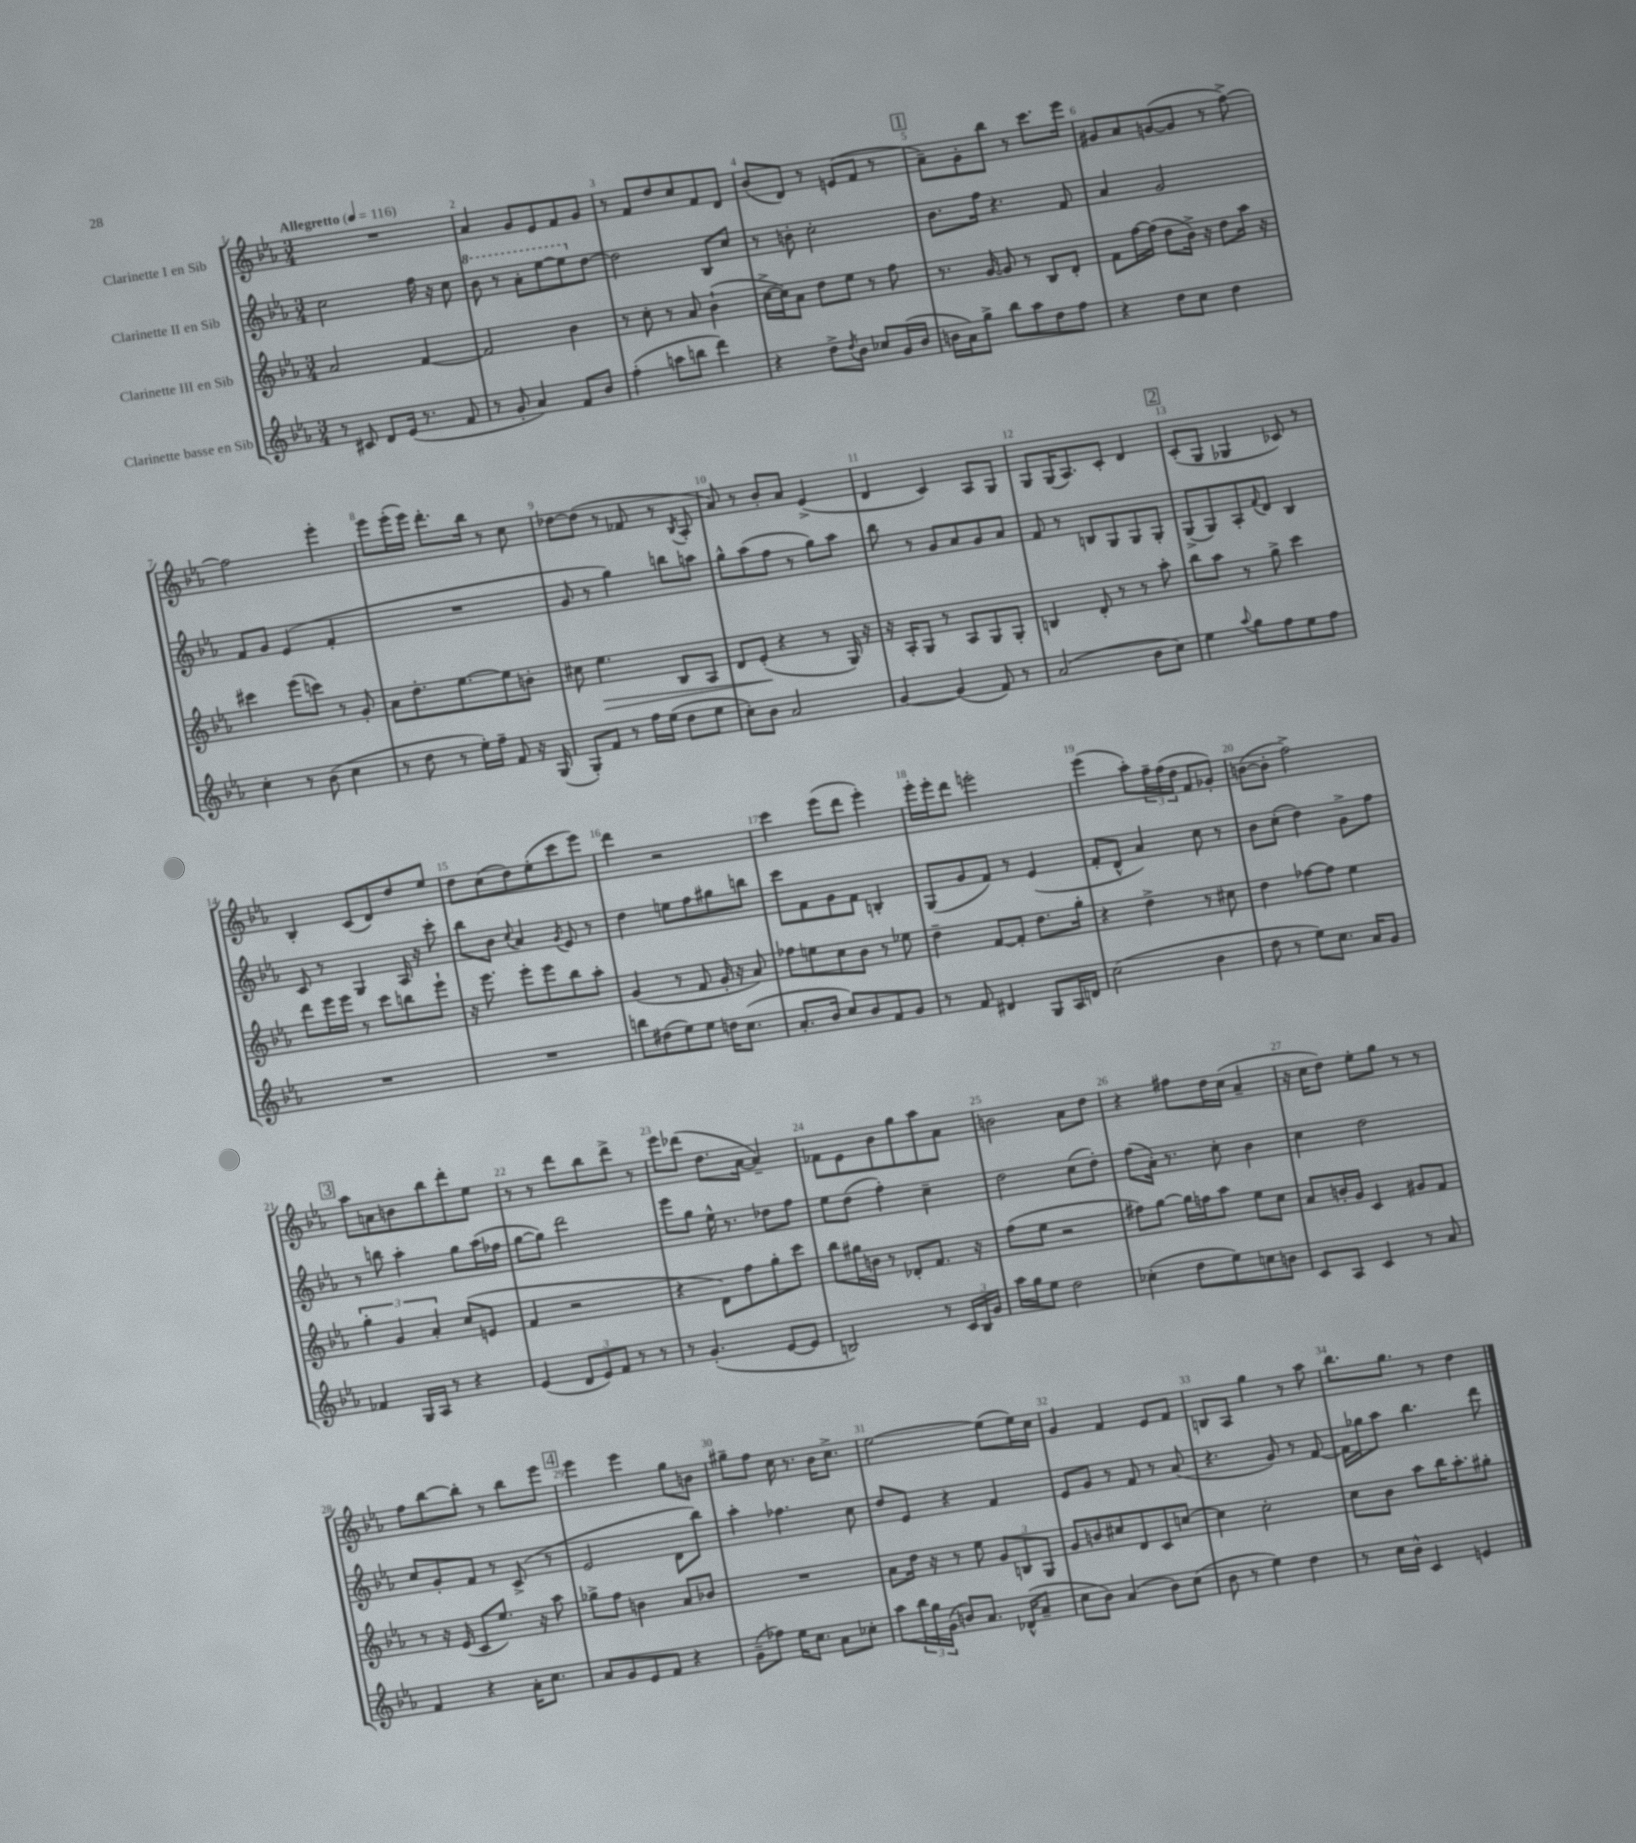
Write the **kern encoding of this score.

**kern	**kern	**kern	**kern
*staff4	*staff3	*staff2	*staff1
*clefG2	*clefG2	*clefG2	*clefG2
*k[b-e-a-]	*k[b-e-a-]	*k[b-e-a-]	*k[b-e-a-]
*M3/4	*M3/4	*M3/4	*M3/4
*MM116	*MM116	*MM116	*MM116
8r	2a-	2cc	2.r
8c#	.	.	.
8d	.	.	.
(16e-	.	.	.
8.r	.	.	.
.	[4f	16ff	.
.	.	16r	.
8f	.	8cc	.
=	=	=	=
8r	2f]	8bb-	4a-
8g'	.	8r	.
4a-)	.	8aa-'	8g
.	.	[8eee-	8e-
8f	4b-	8eee-]	8f
8b-	.	[8dd	8g
=	=	=	=
(4ff'	8r	2dd]	8r
.	8cc'	.	8f
8aa	8r	.	8dd
8bb	8a-	.	8cc
4ddd)	(4b-`	8B-	8f
.	.	8cc	8d
=	=	=	=
4r	[16cc^	8r	(8b-
.	16cc])	.	.
.	8a-	8b'	8d)
8dd^	8dd	2cc'	8r
8qdd	.	.	.
8b-	8ee-	.	(8e
8cc-	8r	.	8f
(16g	8ff	.	8r
16b-	.	.	.
=	=	=	=
16b	8.r	8.b-	8a-~)
16a-)	.	.	.
8gg^	.	.	8g'
.	[16g	16ff	.
8bb-	8g]	4.r	8bb-
8aa-	8r	.	8r
8dd	8B-	.	8.ccc
8ff	8d'	8f	.
.	.	.	16eee-
=	=	=	=
4r	8f	4a-	8g#
.	[16ff	.	8a-
.	(16ff]	.	.
8dd	8dd	2g	([8g
8cc	16b-^)	.	8g]
.	16r	.	.
4dd	8dd	.	8r
.	16aa-	.	[8ff^)
.	16r	.	.
=	=	=	=
4cc'	4ccc#	8f	2ff]
.	.	8g	.
8r	(8eee-	(4e-	.
(8b-	8ccc)	.	.
4cc	8r	4f'	4eee-'
.	8g'	.	.
=	=	=	=
8r	8a-	2.r	8eee-
8dd	8.dd'	.	(16eee-'
.	.	.	16eee-)
8r	.	.	8.ddd'
.	[8.ee-	.	.
16ee-')	.	.	.
16ff~	.	.	16bb-
8f	8ee-]	.	8r
16r	8b'	.	8cc
(16G	.	.	.
=	=	=	=
8G')	8cc#	8g	[8dd-
8f	4.ee-	8r	(8dd-]
8r	.	4gg)	8r
16ff	.	.	8f-
(16ee-	.	.	.
8dd	8B-	8bb	8r
.	.	.	8qB-
8ee-	8A-	8aa	8A-'
=	=	=	=
8cc')	8d	8gg^^	8a-)
8b-	(8e-'	(8aa-	8r
2a-	4r	8ff	8b-'
.	.	8r	8a-
.	8r	8gg)	(4e-^
.	16G)	8aa-	.
.	16r	.	.
=	=	=	=
[4g	16r	8bb-	4d
.	16A-'	.	.
.	8G	8r	.
(4g]	8r	8g	4c)
.	8A-	8a-	.
8f)	8G	8g	8A-
8r	8G'	8a-	8G
=	=	=	=
(2a-	4B	8f	8G
.	.	8r	(16G
.	.	.	8.A-)
.	8d'	8B	.
.	8r	8G	8c'
8b-	8r	8G	4d
8cc)	8aa-'	8G'	.
=	=	=	=
4ee-	8bb-	(8G^	(8c'
.	8aa-	8G)	8G
8qqaa-	.	.	.
8gg	8r	8A-'	4G-
.	.	8qqf	.
8ff	8gg^	8d	.
8ee-	4ccc	4B-	8c-)
8ff	.	.	8r
=	=	=	=
2.r	8ddd	8c	4B-'
.	16eee-	8r	.
.	16eee-	.	.
.	8r	4G	(8c
.	8ccc	.	8d)
.	8bb	16A-	8dd
.	.	16r	.
.	8eee-`	8ccc'	8ee-
=	=	=	=
2.r	16r	8bb-	8dd
.	8.eee-	.	.
.	.	8b-	(8cc
.	.	8qqcc	.
.	8eee-'	4a-	8dd)
.	8eee-	.	(8ee-'
.	.	8qg	.
.	8bb-	8e-	8ccc
.	8aa-'	8r	8eee-)
=	=	=	=
8bb	(4g	4dd	4ddd
(8dd#	.	.	.
8ee-)	8r	8ee	2r
8ee-	8f	8ff	.
16dd	16g'	8gg#	.
(8.cc	16r	.	.
.	8a-)	8bb	.
=	=	=	=
8.a-'	8ff-	8ccc	4ccc
.	8ee	8f	.
16b-	.	.	.
8cc)	8cc	8g	(8eee-
8b-	8b-	8f	8ddd
8f	8r	4B'	4eee-')
8g	8ee-	.	.
=	=	=	=
8r	4dd~	(8G	16eee-'
.	.	.	16eee-'
8f	.	8g	8ddd
4d#	[8f	8f)	2eee'
.	8f']	8r	.
8G	8.dd	(4e-	.
16A-	.	.	.
16d	16gg'	.	.
=	=	=	=
(2cc	4r	8f'	(4eee-
.	.	8d^^	.
.	4dd^	4a-)	8aa-')
.	.	.	24ff~
.	.	.	(24ff
.	.	.	24dd
4b-	8r	8cc	8f
.	8cc#	8r	8g-')
=	=	=	=
8dd	4dd	8b-	([8b
8r	.	(8cc'	8b']
8ee-)	[8ff-	4dd)	2ff^)
8.cc	8ff-]	.	.
.	4ee-	8g^	.
16a-	.	.	.
8g	.	8ff	.
=	=	=	=
4f-	6gg'	8r	8aa-
.	.	8bb	8a
.	6g	.	.
16G	.	4aa-'	8b
16A-	.	.	.
.	6a-'	.	.
8r	.	.	8bb-
4r	(8cc	8gg	8ddd'
.	8e	(16aa-	8ee-
.	.	16ff-	.
=	=	=	=
(4e-	4f	[8gg	8r
.	.	8gg])	8r
12d	2r	2ddd	8ddd
12e-)	.	.	.
.	.	.	8bb-
12f	.	.	.
8r	.	.	8ddd^
8r	.	.	8r
=	=	=	=
8r	4r	8eee-	8eee-
(4.g'	.	8gg	(8ddd-
.	8d)	16ee-^^	8.dd
.	.	8.r	.
.	8ff	.	.
.	.	.	[16a-
[8e-	8gg'	8dd-	4a-~])
8e-]	8ccc	8ff	.
=	=	=	=
2B)	8bb-	8ee-	8f-
.	16gg#	(8dd	8e-
.	16b	.	.
.	8r	4ff')	8b-
.	8d-'	.	8gg
8r	8.f	4cc~	8aa-
24c	.	.	8a-
24B	.	.	.
.	16r	.	.
24g	.	.	.
=	=	=	=
16aa-	(8ff	2dd	2b
16gg	.	.	.
8ee-	8ee-	.	.
2dd	2r	.	.
.	.	(8cc	8a-
.	.	8dd')	8dd
=	=	=	=
(4cc-'	8ff#)	(8ff	4r
.	[8gg	16a-')	.
.	.	8.r	.
8dd	16gg]	.	8ff#
.	16ff	.	.
8ee-)	8aa-	8cc'	16dd
.	.	.	(16cc
8cc	8ee-	4b-	4a-~
8b	8cc	.	.
=	=	=	=
8c	8a-	4cc	16r
.	.	.	16cc
8A-	16b'	.	8dd)
.	16g	.	.
4c	4c	2dd	8ee-'
.	.	.	8gg
8r	8g#	.	8r
8a-	8f	.	8r
=	=	=	=
4f	8r	8cc	8ff
.	16r	8g'	[8bb-
.	(16e-	.	.
4r	8c	8f	8bb-']
.	8.ee-)	8r	8r
16a-'	.	(8c^	8bb-
8.cc	16r	.	.
.	8aa-	8r	8eee-
=	=	=	=
8a-	8gg-^	2e-	4eee-
8g	8ff	.	.
8e-	4b	.	4eee-
8f	.	.	.
4r	8a-	8d	8gg
.	8b-	8bb-)	8b
=	=	=	=
(8g~	2.r	4aa-'	8gg#~
8ff-)	.	.	8ff
16ee-	.	4.ff-	16cc
8.cc	.	.	8.r
8a-	.	.	16b-
.	.	.	8.cc^
8cc-'	.	8cc	.
=	=	=	=
8aa-	8a-	8dd	[2ee-
24bb-	16dd	8e-	.
24gg	.	.	.
.	16r	.	.
(24g	.	.	.
8b)	8r	4r	.
8.a-	8ee-	.	.
.	12g	4f	(8ee-]
(16d-^^	.	.	.
.	12B	.	.
8a-~	.	.	16ee-)
.	12G	.	.
.	.	.	16cc
=	=	=	=
8cc	8g	8e-	4g
8b-)	8b	8g	.
(4a-	8cc#	8r	4f
.	8d	8f	.
8b-)	8c	8r	8e-
(8cc	[8cc	(8a-	8f
=	=	=	=
8b-	4cc]	4.r	8B
8r	.	.	8A-
4ee-)	2cc'	.	4gg
.	.	8g)	.
4dd	.	8r	8r
.	.	[8f	8aa-
=	=	=	=
8r	8cc	16f]	8.bb-
.	.	16gg-	.
16cc	8b-	8aa-	.
16b-^^	.	.	8.gg
4c	8aa-	4.bb-	.
.	16bb-	.	8r
.	8.aa-'	.	.
4e	.	.	4dd
.	8gg#'	8ddd	.
==	==	==	==
*-	*-	*-	*-
